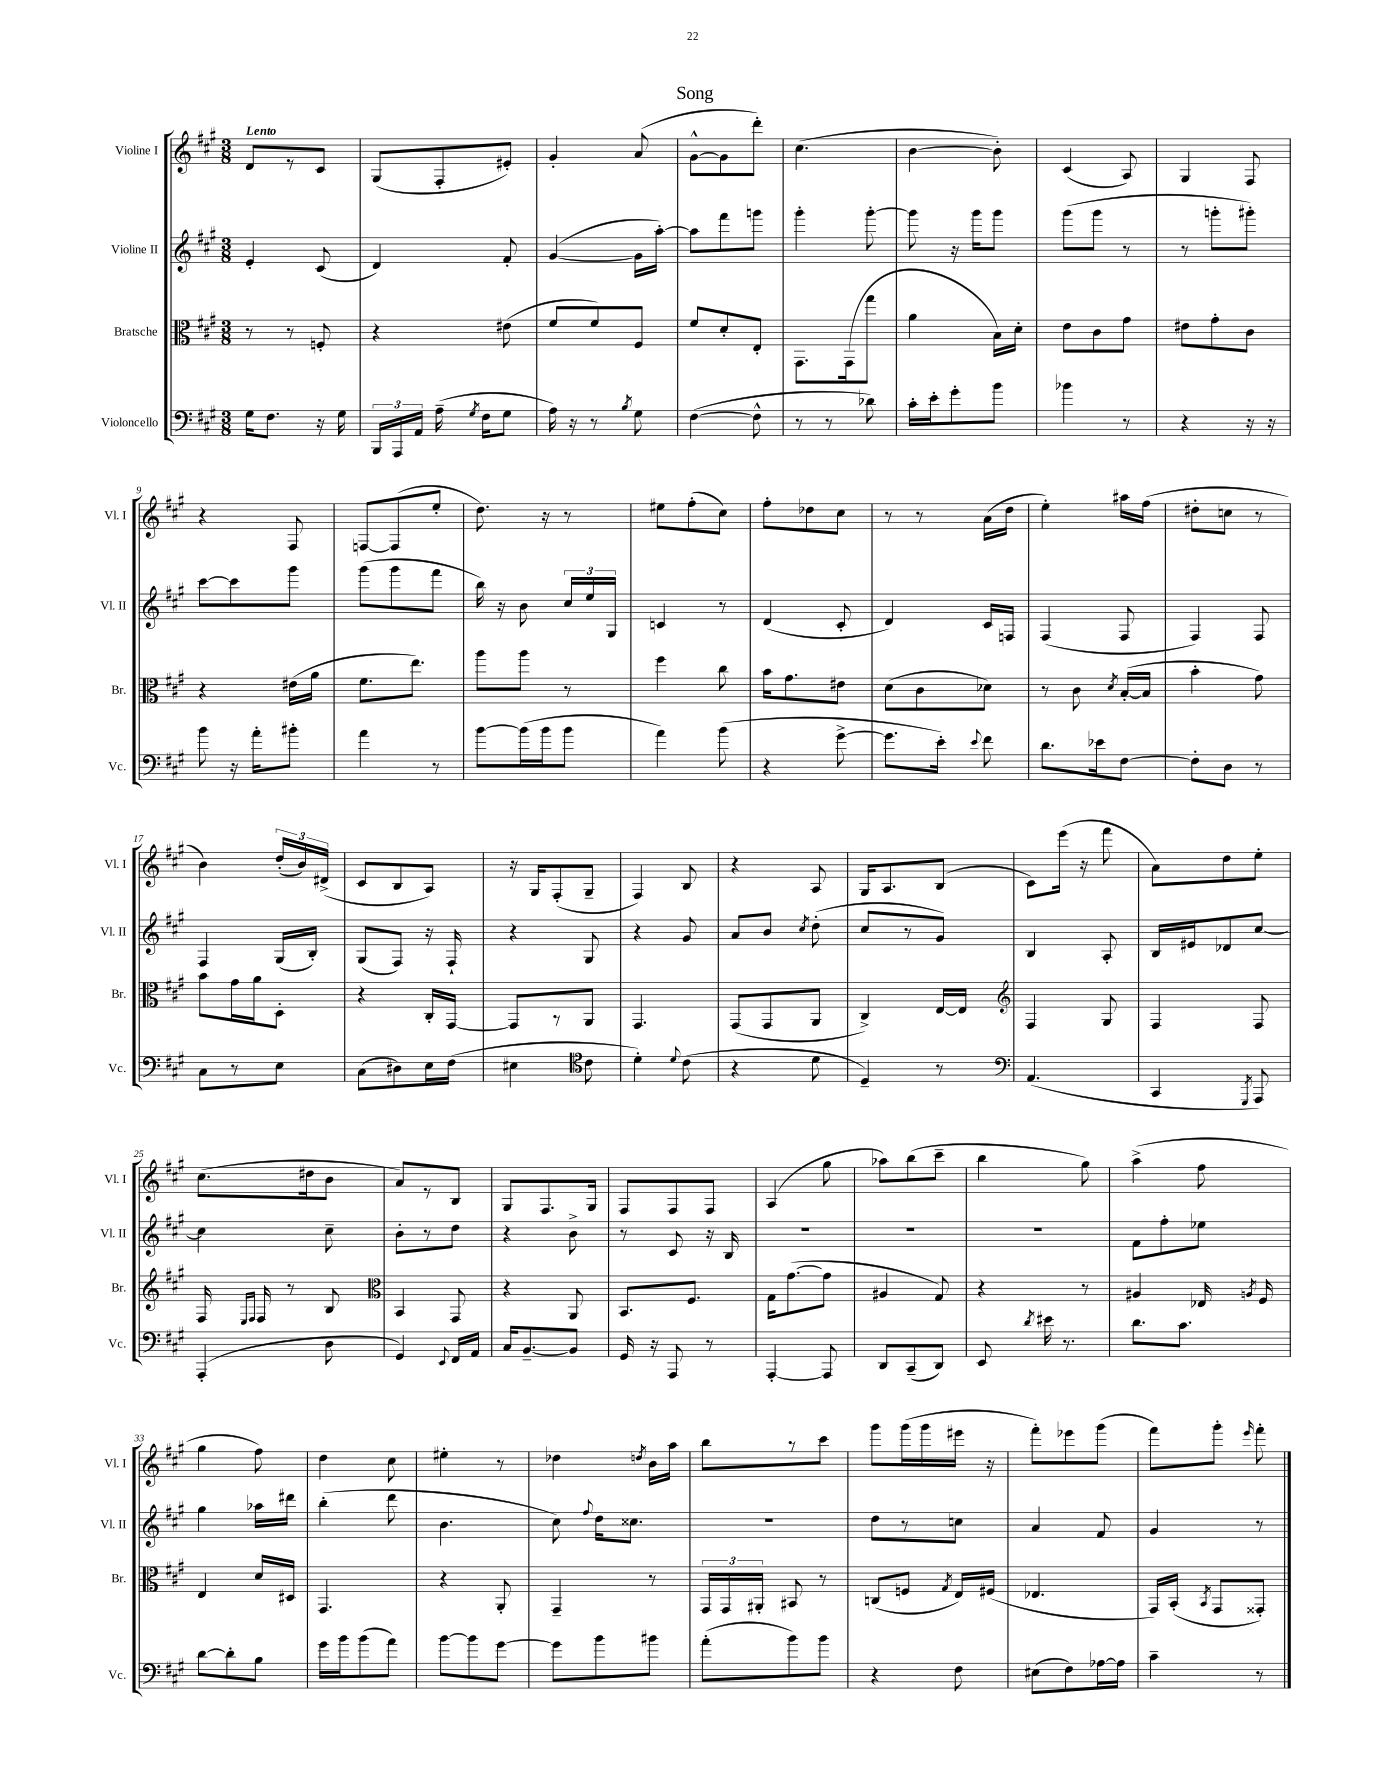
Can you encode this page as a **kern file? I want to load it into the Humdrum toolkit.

**kern	**kern	**kern	**kern
*staff4	*staff3	*staff2	*staff1
*clefF4	*clefC3	*clefG2	*clefG2
*k[f#c#g#]	*k[f#c#g#]	*k[f#c#g#]	*k[f#c#g#]
*M3/8	*M3/8	*M3/8	*M3/8
16G#\LK	8r	4e'/	8d/L
8.F#\J	.	.	.
.	8r	.	8r
16r	8F'/	(8c#/	8c#/J
16G#\	.	.	.
=	=	=	=
24BBB/LL	4r	4d/)	(8G#/L
24AAA/	.	.	.
24AA/JJ	.	.	.
(16A~\	.	.	8F#'/
8qG#/	.	.	.
16F#\LK	.	.	.
8G#\J	(8e#\	8f#'/	8e#'/J)
=	=	=	=
16A\)	8f#/L	([4g#/	4g#'/
16r	.	.	.
8r	8f#/)	.	.
8qB/	.	.	.
8G#\	8F#/J	16g#\]LL	(8a/
.	.	[16aa'\JJ)	.
=	=	=	=
([4F#\	8f#/L	8aa\]L	[8g#^^\L
.	8d'/	8fff#\	8g#\]
8F#^^\]	8E'/J	8ggg\J	8ddd'\J)
=	=	=	=
8r	8.GG#\L	4ggg#'\	(4.cc#\
8r	.	.	.
.	(16GG#\k	.	.
8d-\)	8gg#\J	[8ggg#'\	.
=	=	=	=
16c#'\LL	4a\	8ggg#\]	[4b\
16e'\J	.	.	.
8g#'\	.	16r	.
.	.	16ggg#\LK	.
8b\J	16B\LL)	8ggg#\J	8b'\])
.	16d'\JJ	.	.
=	=	=	=
4b-\	8e\L	(8ggg#\L	(4c#/
.	8c#\	8ggg#\J	.
8r	8g#\J	8r	8A/)
=	=	=	=
4r	8e#\L	8r	4G#/
.	8g#'\	8ggg'\L	.
16r	8c#\J	8ggg#'\J)	8F#/
16r	.	.	.
=	=	=	=
8b\	4r	[8ccc#\L	4r
16r	.	8ccc#\]	.
16a'\LK	.	.	.
8b#'\J	(16e#\LL	8ggg#\J	8F#/
.	16a\JJ	.	.
=	=	=	=
4a\	8.f#\L	(8ggg#\L	[8F/L
.	.	8ggg#\	(8F/]
.	8.ee\J)	.	.
8r	.	8fff#\J	8ee'/J
=	=	=	=
[8b\L	8aa\L	16bb\)	8.dd\)
.	.	16r	.
(16b\]L	8aa\J	8b\	.
16b\J	.	.	16r
8b\J	8r	24cc#/LL	8r
.	.	24ee/	.
.	.	24G#/JJ	.
=	=	=	=
4a\)	4ff#\	4c/	8ee#\L
.	.	.	(8ff#'\
(8b\	8cc#\	8r	8cc#\J)
=	=	=	=
4r	16b\LK	(4d/	8ff#'\L
.	8.g#\	.	.
.	.	.	8dd-\
[8g#^\	8e#\J	8c#'/	8cc#\J
=	=	=	=
8.g#\]L	(8d\L	4d/)	8r
.	8c#\	.	8r
16e'\Jk)	.	.	.
8qqe/	.	.	.
8f#\	8d-\J)	16c#/LL	(16a\LL
.	.	16F/JJ	16dd\JJ
=	=	=	=
8.d\L	8r	(4F#/	4ee'\)
.	8c#\	.	.
16e-\k	.	.	.
.	8qd/	.	.
[8F#\J	([16B'/LL	8F#/	16aa#\LL
.	16B/]JJ	.	(16ff#\JJ
=	=	=	=
8F#'\]L	4b'\	4F#/)	8dd#'\L
8D\J	.	.	8cc\J
8r	8g#\)	8F#/	8r
=	=	=	=
8C#\L	8b\L	4F#/	4b\)
8r	16g#\L	.	.
.	16a\J	.	.
8E\J	8D'\J	(16G#/LL	(24dd'/LL
.	.	.	24b/)
.	.	16B'/JJ)	.
.	.	.	(24d#^/JJ
=	=	=	=
(8C#\L	4r	(8G#/L	8c#/L
8D#\)	.	8F#/J)	8B/
16E\L	16C#'/LL	16r	8A/J)
(16F#\JJ	[16GG#/JJ	16F#`/	.
=	=	=	=
4E#\	8GG#/]L	4r	16r
.	.	.	16G#/LK
.	8r	.	(8F#'/
*clefC4	*	*	*
8c#\	8AA/J	8G#/	8G#~/J
=	=	=	=
4d'\)	4.GG#/	4r	4F#/)
8qqd/	.	.	.
(8c#\	.	8g#/	8B/
=	=	=	=
4r	(8GG#/L	8a/L	4r
.	8GG#/	8b/J	.
.	.	8qcc#/	.
8d\	8AA/J	(8dd'\	8A/
=	=	=	=
4D~/)	4C#^/)	8cc#/L	16G#/LK
.	.	.	8.A/
.	.	8r	.
8r	[16E/LL	8g#/J)	(8B/J
.	16E/]JJ	.	.
=	=	=	=
*clefF4	*clefG2	*	*
(4.AA/	4F#/	4B/	8c#\L)
.	.	.	(16eee\Jk
.	.	.	16r
.	8G#/	8A'/	8fff#\
=	=	=	=
4CC#/	4F#/	16B/LL	8a\L)
.	.	16e#/J	.
.	.	8d-/	8dd\
8qGGG#/	.	.	.
8AAA/)	8F#/	[8cc#/J	8ee'\J
=	=	=	=
(4AAA'/	16F#/	4cc#\]	(8.cc#\L
.	16qqE/LL	.	.
.	16qqF#/JJ	.	.
.	16F#/	.	.
.	8r	.	.
.	.	.	16dd#\k
8D\	8B/	8cc#~\	8b\J
=	=	=	=
*	*clefC3	*	*
4GG#/)	4BB/	8b'\L	8a/L)
.	.	8r	8r
8qqEE/	.	.	.
16FF#/LL	8GG#/	8dd\J	8B/J
16AA/JJ	.	.	.
=	=	=	=
16C#/LK	4r	4r	8G#/L
[8.BB~/	.	.	.
.	.	.	8.F#/
8BB/]J	8AA/	8b^\	.
.	.	.	16G#/Jk
=	=	=	=
16GG#/	8.BB/L	8r	8F#/L
16r	.	.	.
8AAA/	.	8c#/	8F#/
.	8.F#/J	.	.
8r	.	16r	8F#/J
.	.	16B/	.
=	=	=	=
[4AAA'/	16G#\LK	4.r	(4A/
.	([8.g#\	.	.
8AAA/]	8g#\]J	.	8gg#\
=	=	=	=
8DD/L	4A#/	4.r	8aa-\L)
(8CC#~/	.	.	(8bb\
8DD/J)	8G#/)	.	8ccc#~\J
=	=	=	=
8EE/	4r	4.r	4bb\
8qd/	.	.	.
16e#\	.	.	.
8.r	.	.	.
.	8r	.	8gg#\)
=	=	=	=
8.d\L	4A#/	8f#\L	(4aa^\
.	.	8ff#'\	.
8.c#\J	.	.	.
.	16E-/	8ee-\J	8ff#\
.	8qA/	.	.
.	16F#/	.	.
=	=	=	=
[8d\L	4E/	4gg#\	4gg#\
8d'\]	.	.	.
8B\J	16d/LL	16aa-\LL	8ff#\)
.	16D#/JJ	16ddd#\JJ	.
=	=	=	=
16g#\LL	4.GG#/	(4bb'\	4dd\
16b\J	.	.	.
(8b\	.	.	.
8a\J)	.	8ddd\	8cc#\
=	=	=	=
[8b\L	4r	4.b\	4ee#'\
8b\]	.	.	.
[8g#\J	8AA'/	.	8r
=	=	=	=
8g#\]L	4GG#~/	8cc#\)	4dd-\
.	.	8qqff#/	.
8b\	.	16dd\LK	.
.	.	8.cc##\J	.
.	.	.	8qdd/
8b#\J	8r	.	16b\LL
.	.	.	16aa\JJ
=	=	=	=
(8a'\L	24GG#/LL	4.r	8bb\L
.	24GG#/	.	.
.	24AA#'/JJ	.	.
8b\)	8BB#/	.	8r
8b\J	8r	.	8ccc#\J
=	=	=	=
4r	(8C/L	8dd\L	8ggg#\L
.	8F/J	8r	(16ggg#\L
.	.	.	16ggg#\
.	8qG#/	.	.
8F#\	16E/LL)	8cc\J	16eee#\JJ
.	(16F#/JJ	.	16r
=	=	=	=
(8E#\L	4.E-/	4a/	8fff#'\L)
8F#\)	.	.	8eee-\
[16A-\L	.	8f#/	(8ggg#\J
16A-\]JJ	.	.	.
=	=	=	=
4c#~\	16GG#/LL)	4g#/	8fff#\L)
.	(16BB'/JJ	.	.
.	8qBB/	.	.
.	8GG#/L	.	8ggg#'\J
.	.	.	16qqeee/
8r	8GG##'/J)	8r	8fff#'\
==	==	==	==
*-	*-	*-	*-
